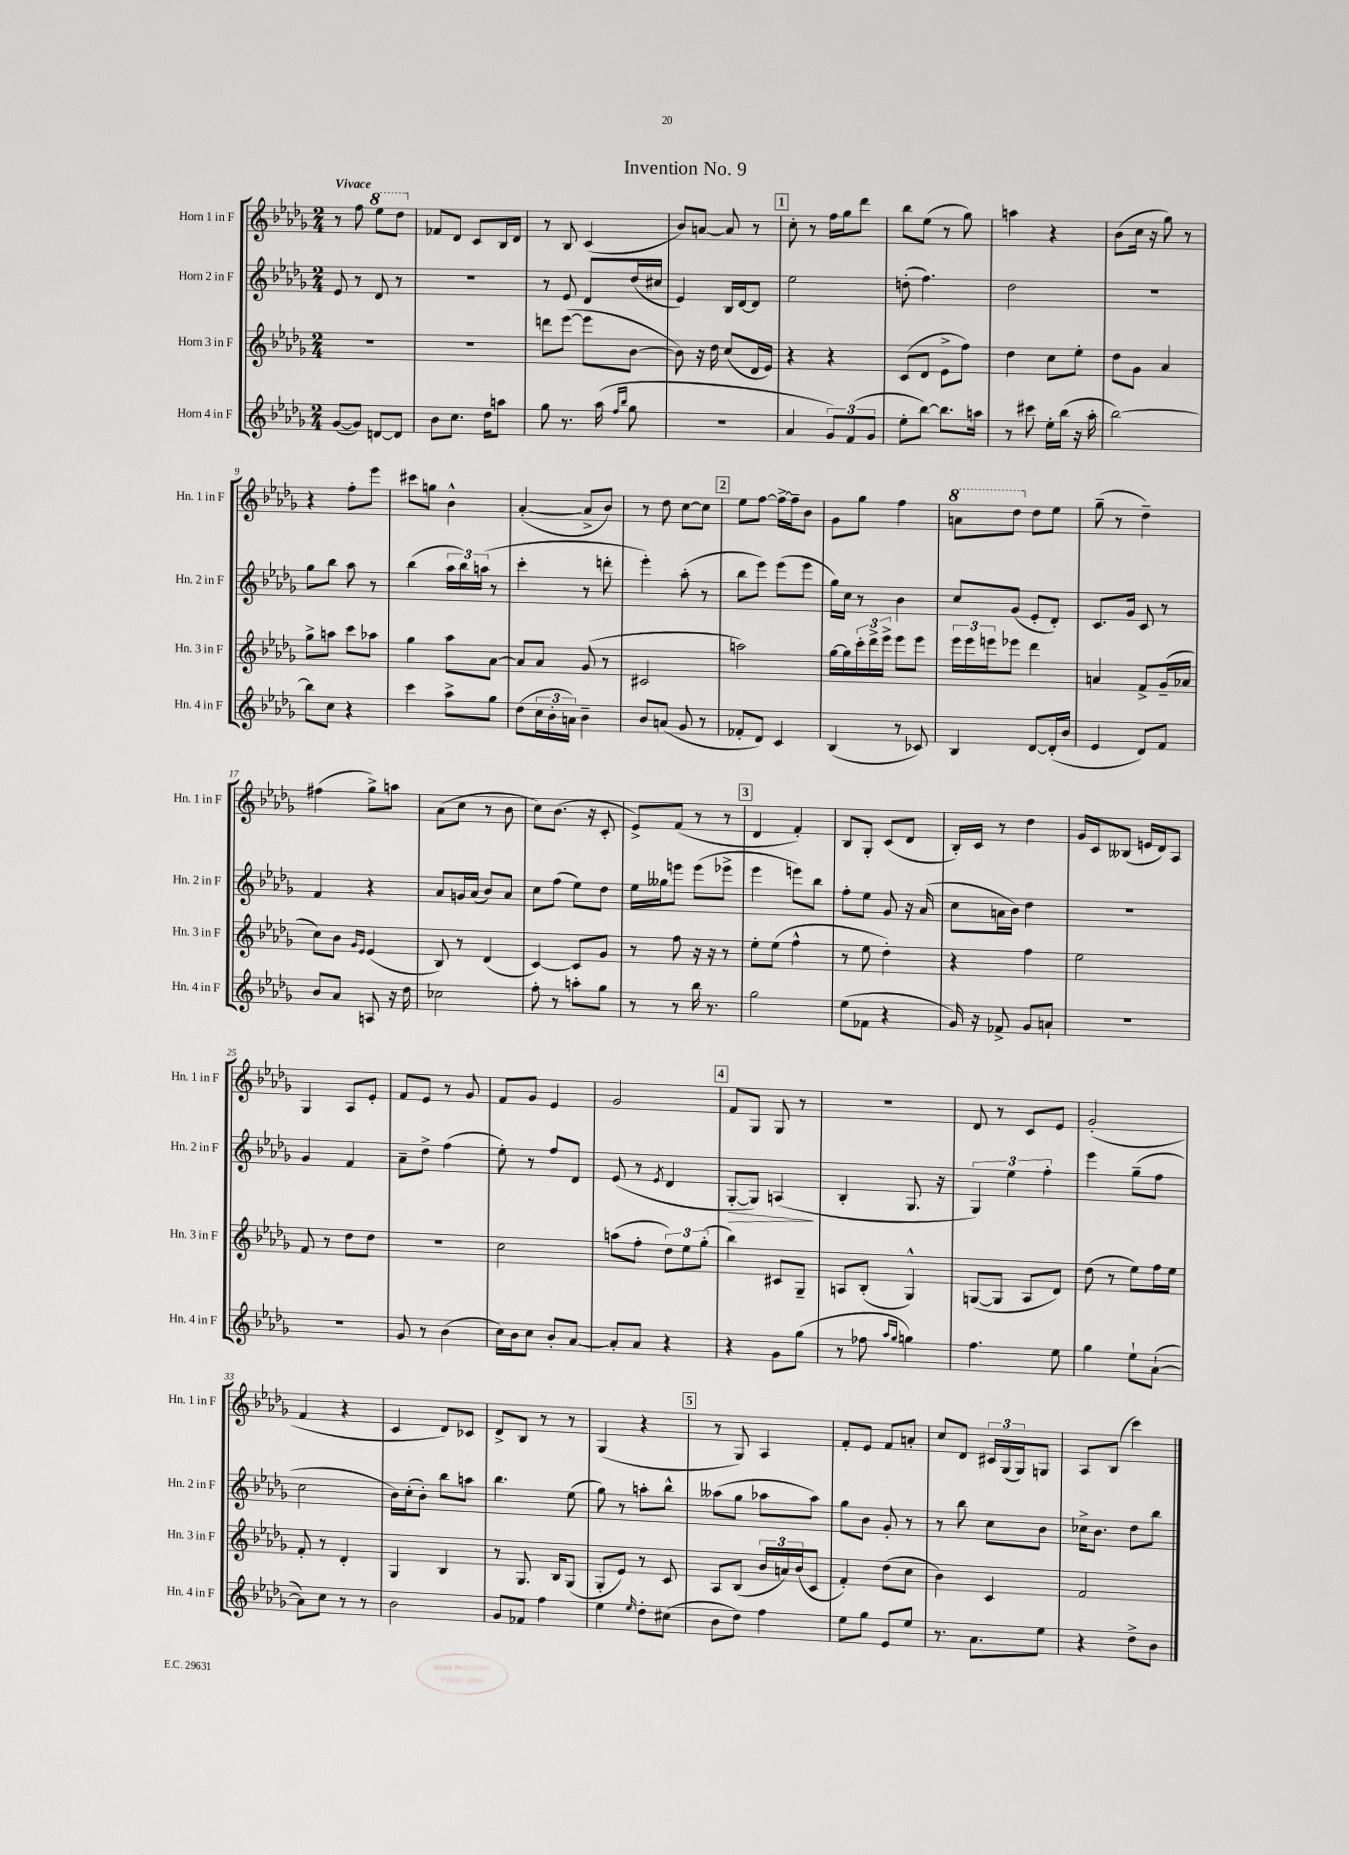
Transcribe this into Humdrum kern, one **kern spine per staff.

**kern	**kern	**kern	**kern
*staff4	*staff3	*staff2	*staff1
*clefG2	*clefG2	*clefG2	*clefG2
*k[b-e-a-d-g-]	*k[b-e-a-d-g-]	*k[b-e-a-d-g-]	*k[b-e-a-d-g-]
*M2/4	*M2/4	*M2/4	*M2/4
([8g-	2r	8e-	8r
8g-])	.	8r	8ff
[8d	.	8d-	8eee-
8d]	.	8r	8ddd-
=	=	=	=
8b-	2r	2r	8f-
8.cc	.	.	8d-
.	.	.	8c
16dd-	.	.	.
8aa	.	.	16B-
.	.	.	16d-
=	=	=	=
8gg-	8ddd	8r	8r
8.r	([8eee-	8e-	8B-
.	8eee-]	8d-	(4c
(16aa-	.	.	.
16qqff	.	.	.
16qqbb-	.	.	.
8gg-	[8b-	(16dd-	.
.	.	16cc#	.
=	=	=	=
2r	8b-])	4e-)	8b-)
.	16r	.	[8a
.	16dd-	.	.
.	(8cc	16B-	8a]
.	.	[16d-	.
.	16d-	8d-]	8r
.	16e-)	.	.
=	=	=	=
4a-	4r	2ee-	8cc'
.	.	.	8r
12g-)	4r	.	16ff
.	.	.	16gg-
(12f	.	.	.
.	.	.	8ddd-
12g-	.	.	.
=	=	=	=
8ee-'	(8c	(8dd'	8bb-
[8bb-)	8d-	4.ff)	(8ee-
8.bb-]	8e-^	.	8r
.	8ff)	.	8gg-)
16aa	.	.	.
=	=	=	=
8r	4dd-	2dd-	4aa
8ccc#	.	.	.
16ee-'	8cc	.	4r
(16bb-	.	.	.
16r	8ee-'	.	.
16aa-'	.	.	.
=	=	=	=
[2bb-)	8dd-	2r	(8b-
.	8g-	.	16cc
.	.	.	16r
.	4a-	.	8gg-)
.	.	.	8r
=	=	=	=
8bb-]	8gg-^	8gg-	4r
8cc	8aa	8bb-	.
4r	8ccc	8aa-	8ff'
.	8aa-	8r	8eee-
=	=	=	=
4ccc	4gg-	(4bb-	8ccc#
.	.	.	8gg
8aa-^	8aa-	24aa-	4b-^^
.	.	24bb-)	.
.	.	(24aa	.
8gg-	[8a-	8r	.
=	=	=	=
(8dd-	8a-]	4ccc'	([4a-'
24cc	8a-	.	.
24b-'	.	.	.
24a)	.	.	.
4b-~	(8g-	8r	8a-^]
.	8r	8ddd'	8b-)
=	=	=	=
8b-	2c#	4eee-')	8r
(8a	.	.	8dd-
8g-	.	(8aa-'	[8cc
8r	.	8r	8cc]
=	=	=	=
8f-'	2aa)	8bb-	8ee-
8d-)	.	8eee-)	[8ff
4c	.	(8eee-	16ff^_
.	.	.	16ff~]
.	.	8eee-	8b-
=	=	=	=
(4B-	[16gg-	16gg-)	8g-
.	16gg-]	16cc	.
.	24ccc'	8r	8gg-
.	24ddd-^	.	.
.	24eee-^	.	.
8r	8eee-	4b-	4ff
8c-)	8eee-	.	.
=	=	=	=
4B-	24eee-	8cc	8aa
.	24eee-	.	.
.	24eee	.	.
.	8eee-	(8g-	8ddd-
[8d-	4ddd-	8e-'	8dd-
(16d-']	.	8d-')	8ee-
16b-	.	.	.
=	=	=	=
4e-	4a	8.c	(8gg-~
.	.	.	8r
.	.	16g-	.
8d-)	8f^	8c	4dd-~)
8f	(16g-~	8r	.
.	16a-	.	.
=	=	=	=
8b-	8cc)	4f	(4ff#
8a-	8b-	.	.
.	16qqg-	.	.
.	16qqe-	.	.
8A	(4e-	4r	8gg-^)
16r	.	.	8aa
16dd-	.	.	.
=	=	=	=
2cc-	8B-)	8a-	(8a-
.	8r	16g	8cc
.	.	(16a-	.
.	(4d-	8b-)	8r
.	.	8a-	8b-
=	=	=	=
8ff'	[4c)	8cc	8cc)
8r	.	(8ff	(8.b-
8aa'	8c]	8ee-)	.
.	.	.	16r
8gg-	8g-	8dd-	8c'
=	=	=	=
8r	8r	16ee-	8e-^)
.	.	16gg--	.
8r	8ff	8eee	(8f
16bb-	16r	(8eee	8r
8.r	16r	.	.
.	8r	8eee-^	8r
=	=	=	=
2gg-	8ee-'	4eee-	4d-
.	(8ee-	.	.
.	4ff^^	8eee)	4f')
.	.	8bb-	.
=	=	=	=
(8ee-	8r	8ff'	8B-
8f-	8ee-	8ee-	8G-'
4r	4dd-')	8g-	(8c
.	.	16r	8d-
.	.	(16a-	.
=	=	=	=
16g-)	4r	8cc	16B-')
16r	.	.	16c
8f-^	.	16a	8r
.	.	16b-)	.
8g-	4ff	4dd-	4dd-
8a`	.	.	.
=	=	=	=
2r	2ee-	2r	16g-
.	.	.	16c
.	.	.	(8B--
.	.	.	16e
.	.	.	16d-)
.	.	.	8A-
=	=	=	=
2r	8f	4g-	4G-
.	8r	.	.
.	8dd-	4f	8A-
.	8dd-	.	8e-'
=	=	=	=
8g-	2r	8a-~	8f
8r	.	8dd-^	8e-
(4b-	.	(4ff	8r
.	.	.	8g-
=	=	=	=
16cc)	2cc	8ee-')	8f
16b-	.	.	.
8cc	.	8r	8g-
8b-'	.	8ff	4e-
[8a-	.	8d-	.
=	=	=	=
8a-']	(8aa	(8e-	2g-
8a-	8ff'	8r	.
.	.	8qe-	.
4r	12dd-)	4d-	.
.	12ee-	.	.
.	(12gg-'	.	.
=	=	=	=
4r	4bb-)	[8G-'	8f
.	.	8G-])	8G-
8g-	8c#	(4A	8G-
(8gg-	8G-~	.	8r
=	=	=	=
8r	8A	4B-'	2r
8ff-	(8B-'	.	.
16qqaa-	.	.	.
16qqgg-	.	.	.
4gg)	4G-^^)	8.G-	.
.	.	16r	.
=	=	=	=
4.ff	([8G	6G-)	8d-
.	8G]	.	8r
.	.	6ee-	.
.	8A-	.	8c
.	.	6ff'	.
8ee-	8d-)	.	8e-
=	=	=	=
4gg-	(8dd-	4eee-	(2g-'
.	8r	.	.
8ee-`	8ee-)	(8gg-~	.
([8a-`	16ff	8ff	.
.	16ee-	.	.
=	=	=	=
8a-])	8f'	2cc	4f
8cc	8r	.	.
8r	4d-'	.	4r
8r	.	.	.
=	=	=	=
2b-	4G-	16b-)	4c
.	.	(16cc'	.
.	.	8b-')	.
.	4B-	8bb-	8d-)
.	.	8aa	8c-
=	=	=	=
8g-	8r	4.bb-	8d-^
8f-	8.G-	.	8B-
4ff	.	.	8r
.	16B-	.	.
.	(8G-	(8ee-	8r
=	=	=	=
4ee-	8G-'	8gg-)	(4G-
.	8e-)	8r	.
16qqee-	.	.	.
8dd-'	8r	8aa'	4r
(8cc#	8c	8bb-^^	.
=	=	=	=
8b-	8A-	(8aa--	8r
8dd-)	(8B-	8gg-	8G-)
4ff	24b-	8aa-	4A-
.	24a)	.	.
.	(24b-	.	.
.	8c	8aa-)	.
=	=	=	=
8ee-	4f')	8gg-	8f'
8gg-	.	8b-	8e-
8e-	(8dd-	8g-'	8f
8ee-	8cc	8r	8a'
=	=	=	=
8.r	4b-)	8r	8cc
.	.	8bb-	8d-
8.a-	.	.	.
.	4c	8cc	24c#
.	.	.	(24G-
.	.	.	24G-)
8ee-	.	8b-	8G
=	=	=	=
4r	2f	16cc-^	8A-
.	.	8.b-	.
.	.	.	(8B-
8dd-^	.	8dd-	4ccc)
8b-	.	8bb-	.
==	==	==	==
*-	*-	*-	*-
